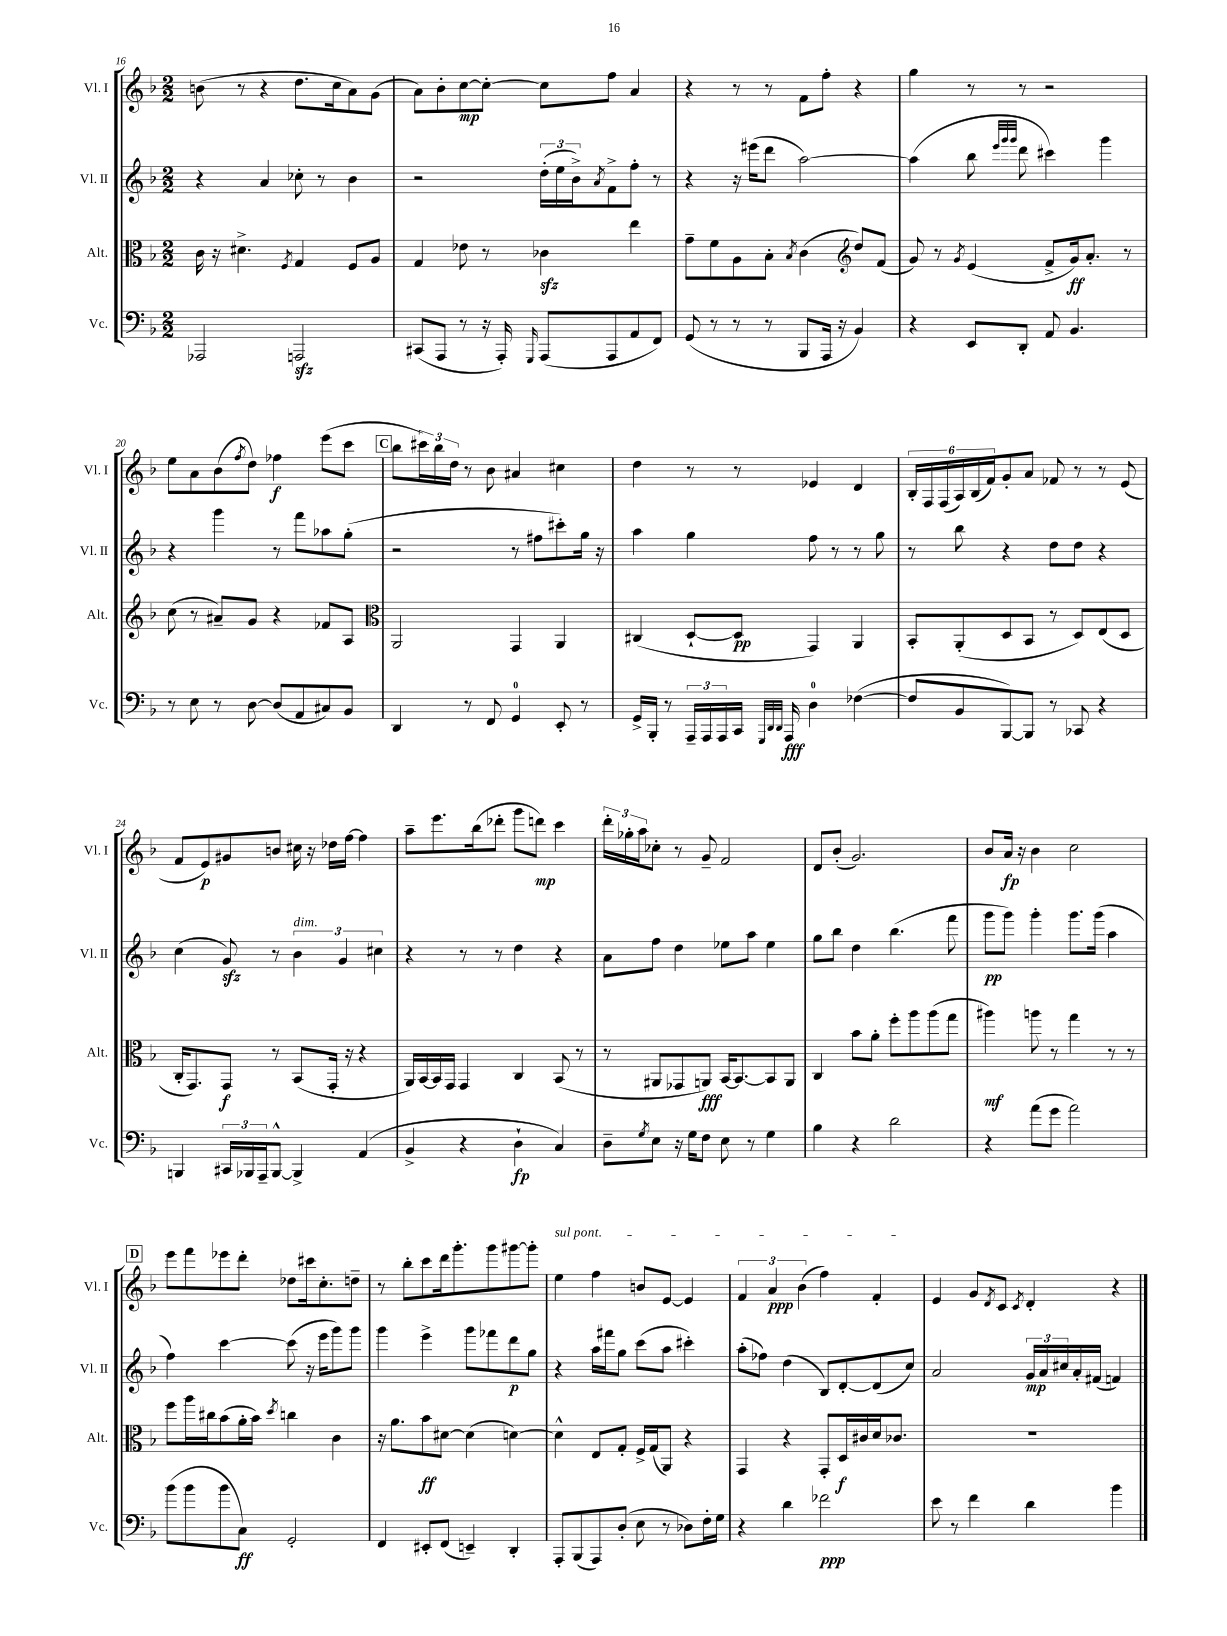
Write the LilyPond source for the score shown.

<<
\new StaffGroup <<
\new Staff = "s0" \with { instrumentName = "Vl. I" shortInstrumentName = "Vl. I" } {
    \clef treble \key f \major \numericTimeSignature \time 2/2
    b'8( r8 r4 d''8. c''16 a'8) g'8( |
    a'8) bes'8-. c''8~\mp c''8~-. c''8 f''8 a'4 |
    r4 r8 r8 f'8 f''8-. r4 |
    g''4 r8 r8 r2 |
    e''8 a'8 bes'8( \acciaccatura { f''8 } d''8) fes''4\f e'''8( c'''8 |
    \mark \markup { \box "C" } bes''8 \tuplet 3/2 { cis'''16) bes''16 d''16 } r8 bes'8 ais'4 cis''4 |
    d''4 r8 r8 ees'4 d'4 |
    \tuplet 6/4 { bes16-. f16 f16( a16) bes16( f'16) } g'8-. a'8 fes'8 r8 r8 e'8( |
    f'8 e'8\p) gis'8 b'8 cis''16 r16 des''16 f''16~ f''4 |
    a''8-- e'''8. bes''16( des'''8-. g'''8 d'''8\mp) c'''4 |
    \tuplet 3/2 { d'''16-. ges''16-. a''16 } ces''8-. r8 g'8-- f'2 |
    d'8 bes'8-.( g'2.) |
    bes'8 a'16\fp r16 bes'4 c''2 |
    \mark \markup { \box "D" } e'''8 f'''8 ees'''8 d'''8-. des''8 cis'''16 c''8.-. d''8-- |
    r8 bes''8-. c'''8 d'''16 g'''8.-. g'''8 gis'''8~ gis'''8-. |
    \once \override TextSpanner.bound-details.left.text = \markup { \italic "sul pont." } e''4\startTextSpan f''4 b'8 e'8~ e'4 |
    \tuplet 3/2 { f'4 a'4\ppp bes'4( } f''4) f'4-.\stopTextSpan |
    e'4 g'8 \acciaccatura { d'8 } c'8 \acciaccatura { c'8 } d'4-. r4 \bar "|." |
}
\new Staff = "s1" \with { instrumentName = "Vl. II" shortInstrumentName = "Vl. II" } {
    \clef treble \key f \major \numericTimeSignature \time 2/2
    r4 a'4 ces''8-. r8 bes'4 |
    r2 \tuplet 3/2 { d''16-.( e''16 bes'16->) } \acciaccatura { a'8 } f'8-> f''8-. r8 |
    r4 r16 eis'''16( d'''8 a''2~) |
    a''4( bes''8 \grace { e'''32 g'''32 g'''32 } d'''8 cis'''4) g'''4 |
    r4 g'''4 r8 f'''8 aes''8 g''8-.( |
    \mark \markup { \box "C" } r2 r8 fis''8 cis'''8-.) g''16 r16 |
    a''4 g''4 f''8 r8 r8 g''8 |
    r8 bes''8 r4 d''8 d''8 r4 |
    c''4( g'8\sfz) r8 \tuplet 3/2 { bes'4^\markup { \italic "dim." } g'4 cis''4 } |
    r4 r8 r8 d''4 r4 |
    a'8 f''8 d''4 ees''8 a''8 ees''4 |
    g''8 bes''8 d''4 bes''4.( f'''8 |
    g'''8\pp g'''8) g'''4-. g'''8. g'''16( a''4 |
    \mark \markup { \box "D" } f''4) c'''4~ c'''8( r16 e'''16 g'''8) g'''8 |
    g'''4 e'''4-> g'''8 fes'''8 d'''8\p g''8 |
    r4 a''16 fis'''16 g''8 c'''8( a''8 cis'''4-.) |
    a''8-.( fes''8) d''4( bes8) d'8~-. d'8( c''8) |
    a'2 \tuplet 3/2 { g'16\mp a'16 cis''16 } a'16-. fis'16( f'4) \bar "|." |
}
\new Staff = "s2" \with { instrumentName = "Alt." shortInstrumentName = "Alt." } {
    \clef alto \key f \major \numericTimeSignature \time 2/2
    c'16 r16 dis'4.-> \acciaccatura { f8 } g4 f8 a8 |
    g4 ees'8 r8 ces'4\sfz e''4 |
    g'8-- f'8 a8 bes8-. \acciaccatura { bes8 } c'4( \clef treble d''8) f'8( |
    g'8) r8 \acciaccatura { g'8 } e'4( f'8-> g'16\ff) a'8.-. r8 |
    c''8( r8 ais'8--) g'8 r4 fes'8 a8 |
    \mark \markup { \box "C" } \clef alto a,2 g,4 a,4 |
    cis4( d8~-! d8\pp g,4) a,4 |
    bes,8-. a,8-.( d8 bes,8 r8 d8) e8( d8 |
    c16-. g,8.) g,8\f r8 bes,8( g,16-. r16 r4 |
    a,16) bes,16~ bes,16 g,16 g,4 c4 bes,8( r8 |
    r8 ais,8 ges,8 a,8\fff) bes,16~ bes,8.~ bes,8 a,8 |
    c4 bes'8 a'8-. f''8-. a''8 a''8( g''8 |
    ais''4\mf) a''8 r8 g''4 r8 r8 |
    \mark \markup { \box "D" } f''8 a''16 cis''16 bes'8( a'16-. bes'16) \acciaccatura { d''8 } c''4 c'4 |
    r16 a'8. bes'8\ff dis'8~ dis'4( d'4~) |
    d'4-^ e8 g8-. f16-> g16( a,8) r4 |
    g,4 r4 g,8-. d16\f cis'16 d'16 ces'8. |
    R1 \bar "|." |
}
\new Staff = "s3" \with { instrumentName = "Vc." shortInstrumentName = "Vc." } {
    \clef bass \key f \major \numericTimeSignature \time 2/2
    aes,,2 a,,2\sfz |
    cis,8( a,,8 r8 r16 a,,16-.) \grace { g,,16 } a,,8( a,,8 a,8 f,8) |
    g,8( r8 r8 r8 bes,,8 a,,16 r16 bes,4) |
    r4 e,8 d,8-. a,8 bes,4. |
    r8 e8 r8 d8~ d8( a,8 cis8) bes,8 |
    \mark \markup { \box "C" } d,4 r8 f,8 g,4-0 e,8-. r8 |
    g,16-> bes,,16-. r8 \tuplet 3/2 { a,,16-- a,,16 a,,16 } c,16 \grace { g,,32 d,32 d,32 } a,,16\fff d4-0 fes4~( |
    fes8 bes,8 bes,,8~) bes,,8 r8 ces,8 r4 |
    b,,4 \tuplet 3/2 { cis,16 bes,,16 a,,16-- } bes,,8~-^ bes,,4-> a,4( |
    bes,4-> r4 d4-!\fp c4) |
    d8-- \acciaccatura { g8 } e8 r16 g16 f8 e8 r8 g4 |
    bes4 r4 d'2 |
    r4 a'8( g'8 a'2) |
    \mark \markup { \box "D" } bes'8( bes'8 bes'8 c8\ff) g,2-. |
    f,4 eis,8-. f,8( e,4--) d,4-. |
    a,,8-. bes,,8( a,,8) d8-.( e8 r8 des8) f16-. g16 |
    r4 d'4 fes'2\ppp |
    e'8 r8 f'4 d'4 bes'4 \bar "|." |
}
>>
>>
\layout { \context { \Score currentBarNumber = #16 } }
